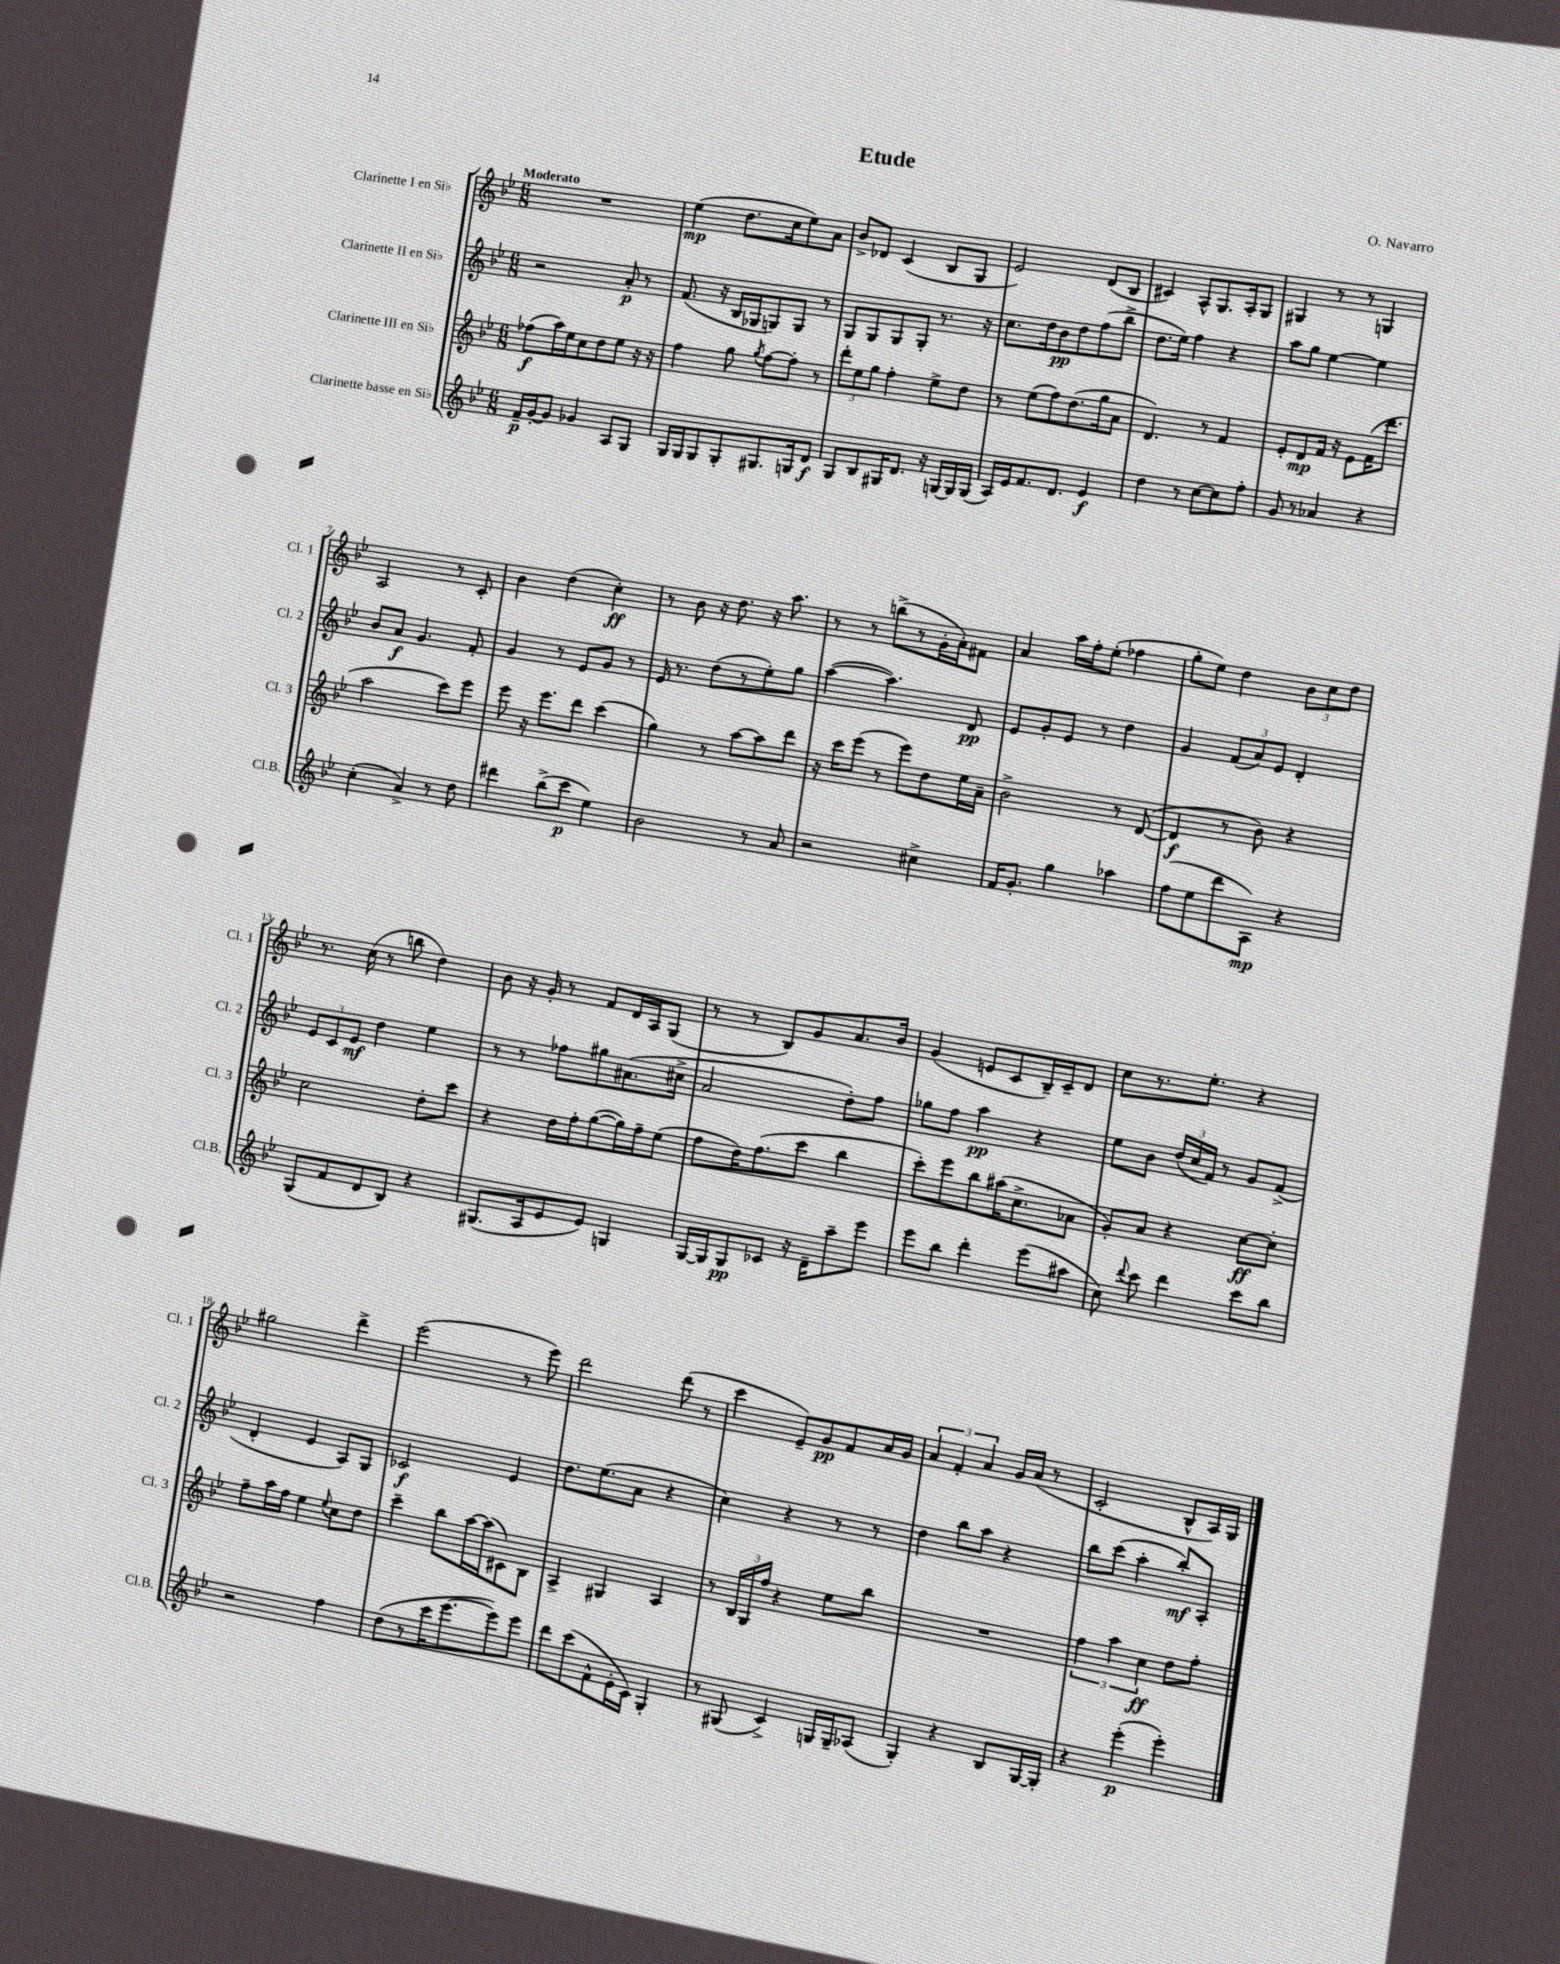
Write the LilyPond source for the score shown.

\header { title = "Etude" composer = "O. Navarro" }
<<
\new StaffGroup <<
\new Staff = "s0" \with { instrumentName = "Clarinette I en Sib" shortInstrumentName = "Cl. 1" } {
    \clef treble \key bes \major \numericTimeSignature \time 6/8 \tempo "Moderato"
    \autoBeamOff R2. |
    ees''4\mp( d''8.[ c''16 ees''8) a'8] |
    bes'8[-> des'8] c'4( bes8[ g8] |
    ees'2) d'8[( bes8] |
    cis'4) a8[-^ g8. a16-. g8] |
    gis4 r8 r8 g4 |
    a2 r8 c'8-. |
    bes'4 d''4( c''4-.\ff) |
    r8 bes'8 r16 d''8. r16 a''8. |
    r8 r8 b''8[->( r8 g'16-. a'16-.) fis'8] |
    a'4 a''16[ f''16-. ees''8]-.( fes''4 |
    g''8[-. ees''8]) d''4 \tuplet 3/2 { bes'8[ c''8 d''8] } |
    r8. c''16( r8 b''8 d''4) |
    bes'8 r16 g'16-. r8 f'8[ d'16 a16 g8]( |
    r8 r8 bes8[) g'8 a'8. bes'16] |
    g'4( e'8[ c'8 bes16--) c'16-- d'8] |
    c''8[ r8. ees''8.]-. r4 |
    gis''2 d'''4-> |
    ees'''2( r8 ees'''8) |
    d'''2 d'''8( r8 |
    c'''4 ees'8[--) g'8\pp f'8 a'16 g'16] |
    \tuplet 3/2 { a'4 f'4-. a'4 } g'16[ a'16]( r8 |
    c'2-. bes8[-^ a16) g16] \bar "|." |
}
\new Staff = "s1" \with { instrumentName = "Clarinette II en Sib" shortInstrumentName = "Cl. 2" } {
    \clef treble \key bes \major \numericTimeSignature \time 6/8
    \autoBeamOff r2 a'8-.\p r8 |
    f'8.( r16 bes16[ ges16 g8) g8] r8 |
    g8[ g8 g8 g8]-. r8. r16 |
    c''8.[ d''16 bes'8\pp d''8 f''8( bes''8]-> |
    d''8.[ ees''16]) f''4 r4 |
    a''8[ g''8] ees''4~ ees''4 |
    bes'8[ a'8]\f g'4. f'8-. |
    g'4 r8 ees'8[ g'8] r8 |
    ees'16 r8. d''8[( r8 ees''8-.) g''8] |
    a''4~( a''4.) d'8\pp |
    ees'8[ g'8-. ees'8] r8 d''4 |
    g'4 \tuplet 3/2 { f'8[( a'8) ees'8] } d'4-. |
    \tuplet 3/2 { ees'8[ c'8 ees'8]\mf } d''4 ees''4 |
    r8 r8 fes''8[ gis''8 ais'8.( cis''16]-> |
    a'2 d''8[-.) f''8] |
    ges''8[ f''8] a''4\pp r4 |
    ees''8[ bes'8] \tuplet 3/2 { d''16[( c''16 f'16]) } r8 g'8[ f'8]->( |
    d'4-. ees'4 a8[) g8] |
    ces'2\f ees'4 |
    d''8.[ ees''8.( a'8] r4 |
    c''4) r4 r8 r8 |
    d''4 bes''8[ a''8] r4 |
    bes''8[ c'''8]( a''4-. bes''8[-.\mf) a8]-. \bar "|." |
}
\new Staff = "s2" \with { instrumentName = "Clarinette III en Sib" shortInstrumentName = "Cl. 3" } {
    \clef treble \key bes \major \numericTimeSignature \time 6/8
    \autoBeamOff fes''8[\f( a''16) ees''16 c''8 d''8 ees''8] r16 r16 |
    f''4 g''8 \acciaccatura { g''8 } f''8[~ f''8]-. r8 |
    \tuplet 3/2 { d'''8[-. ees''8 g''8] } f''4-. ees''8[-> d''8] |
    r8 ees''8[( f''8) d''8.( g''16 a'8] |
    d'4.) r8 f'4 |
    ees'8[-. d'8\mp f'16] r16 ees'8[ f'16( d'''8.] |
    a''2 c'''8[) ees'''8] |
    ees'''8 r16 ees'''8.[ d'''8] c'''4( |
    g''4) r8 a''8[~ a''8 d'''8] |
    r16 c'''16[ ees'''8]( r8 ees'''8[) d''8 ees''16 a'16]-- |
    bes'2-> r8 d'8~( |
    d'4\f r8 bes'8) r4 |
    c''2 d''8[-. c'''8] |
    r4 d''16[ f''16-. g''8~( g''16) f''16-- ees''8]( |
    f''8[ d''16) f''8.( c'''8] bes''4 |
    c'''8[-.) ees'''8 bes''8 ais''16( c''8.-> aes'8] |
    g'8[-.) a'8] r4 c''8[~\ff c''8]-. |
    f''8[-- a''16 f''16] ees''4 \appoggiatura { ees''8 } c''8[ d''8] |
    c'''4-- bes''8[ a''16~ a''16( cis'8) bes8] |
    a4-> gis4 a4 |
    r8 \tuplet 3/2 { bes16[ g16 f''16] } r4 ees''8[ bes''8] |
    R2. |
    \tuplet 3/2 { f''4 a''4 c''4\ff } d''8[ f''8]-. \bar "|." |
}
\new Staff = "s3" \with { instrumentName = "Clarinette basse en Sib" shortInstrumentName = "Cl.B." } {
    \clef treble \key bes \major \numericTimeSignature \time 6/8
    \autoBeamOff f'16[--\p g'16~-. g'8] ges'4 a8[ g8] |
    g16[ g16 g8 g8-. gis8. g16 d'8]\f |
    g8[ bes8 gis16 d'8.] r16 g16[~ g16 g16]( |
    a16[) ees'16 f'8. d'8.] ees'4\f |
    d''4 r8 c''8[~ c''8 f''8]-. |
    g'8 r8 aes'4 r4 |
    c''4-.( a'4->) r8 d''8 |
    dis'''4 bes''8[->( c'''8]\p ees''4) |
    bes'2 r8 a'8 |
    r2 cis''4-> |
    f'16[ g'8.]-. g''4 aes''4 |
    f''8[( ees''8 d'''8 a8]\mp) r4 |
    g8[( f'8 d'8 bes8]) r4 |
    gis8.[( a16 ees'8 ees'8]) g4 |
    g16[~ g16 g8\pp ces'8] r16 d'16[-- a''8-- ees'''8] |
    ees'''8[ bes''8] d'''4-. ees'''8[( ais''8] |
    c''8) \appoggiatura { d'''8 } c'''8 d'''4 c'''8[ bes''8] |
    r2 f''4 |
    d''8[( r8 c'''16 ees'''8.~ ees'''8) ees'''8] |
    d'''8[ c'''8( f'8-^ ees'16-. c'16]) g4-. |
    r8 gis8( c'4->) g16[ g16-- aes8]( |
    g4-.) r4 bes8[ g16~ g16]-. |
    r4 ees'''4-.\p( ees'''4-.) \bar "|." |
}
>>
>>
